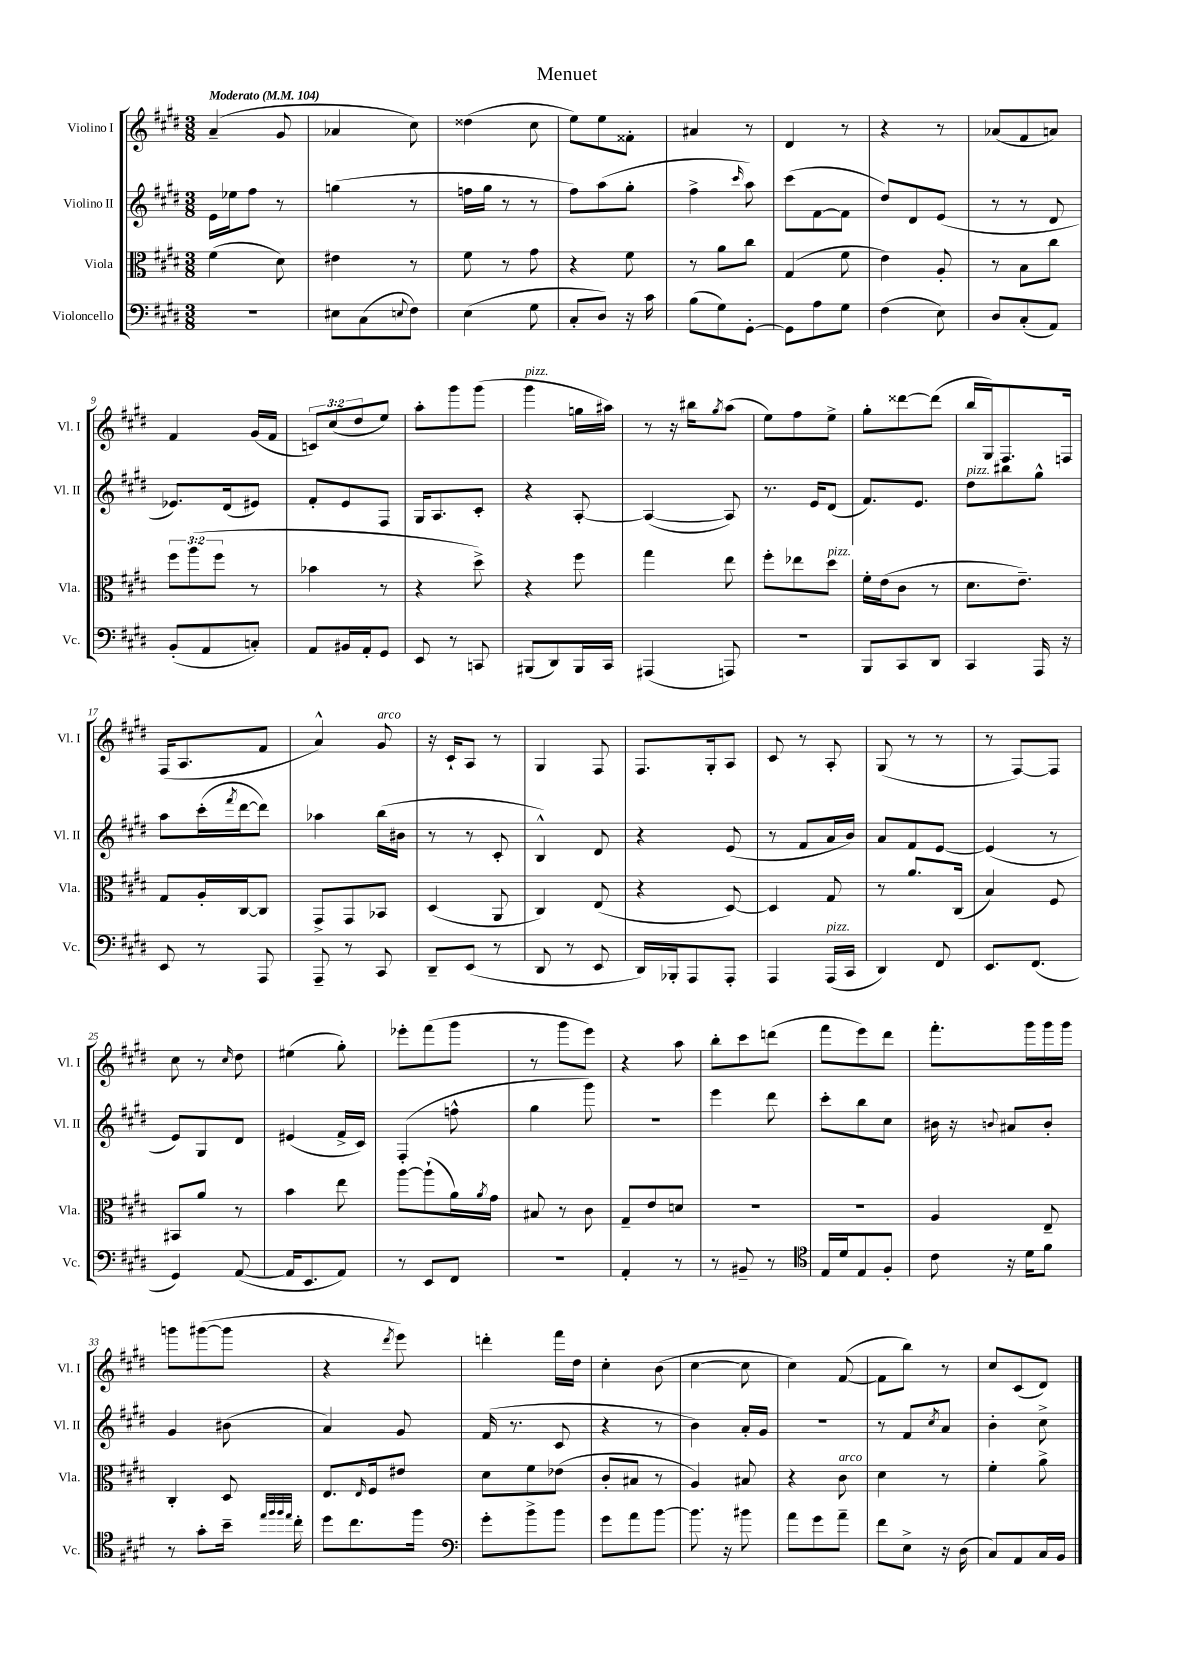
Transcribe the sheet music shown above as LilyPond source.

\header { title = "Menuet" }
<<
\new StaffGroup <<
\new Staff = "s0" \with { instrumentName = "Violino I" shortInstrumentName = "Vl. I" } {
    \clef treble \key e \major \numericTimeSignature \time 3/8 \override Staff.TupletNumber.text = #tuplet-number::calc-fraction-text \tempo "Moderato" 4 = 104
    a'4--( gis'8 |
    aes'4 cis''8) |
    disis''4( cis''8 |
    e''8) e''8 fisis'8-. |
    ais'4 r8 |
    dis'4 r8 |
    r4 r8 |
    aes'8( fis'8 a'8) |
    fis'4 gis'16( fis'16 |
    \tuplet 3/2 { c'8) cis''8( dis''8 } e''8) |
    a''8-. gis'''8 gis'''8( |
    gis'''4^\markup { \italic "pizz." } g''16 ais''16) |
    r8 r16 bis''16 \acciaccatura { gis''8 } a''8( |
    e''8) fis''8 e''8-> |
    gis''8-. disis'''8~ disis'''8( |
    b''16 gis16) fis8. f16 |
    fis16( a8. fis'8 |
    a'4-^) gis'8^\markup { \italic "arco" } |
    r16 cis'16-! a8 r8 |
    gis4 fis8 |
    fis8. gis16-. a8 |
    cis'8 r8 a8-. |
    gis8( r8 r8 |
    r8 fis8~) fis8 |
    cis''8 r8 \grace { cis''16 } dis''8 |
    eis''4( gis''8-.) |
    ees'''8-. fis'''8( gis'''8 |
    r8 gis'''8 e'''8) |
    r4 a''8 |
    b''8-. cis'''8 d'''8( |
    fis'''8 e'''8) dis'''8 |
    fis'''8.-. gis'''16 gis'''16 gis'''16 |
    g'''8 gis'''8~( gis'''8 |
    r4 \acciaccatura { dis'''8 } e'''8) |
    d'''4-. fis'''16 dis''16 |
    cis''4-. b'8( |
    cis''4~ cis''8 |
    cis''4) fis'8~( |
    fis'8 b''8) r8 |
    cis''8 cis'8( dis'8) \bar "|." |
}
\new Staff = "s1" \with { instrumentName = "Violino II" shortInstrumentName = "Vl. II" } {
    \clef treble \key e \major \numericTimeSignature \time 3/8
    e'16 ees''16 fis''8 r8 |
    g''4( r8 |
    f''16 gis''16 r8 r8 |
    fis''8) a''8( gis''8-. |
    fis''4-> \grace { cis'''16 } a''8) |
    cis'''8( fis'8~ fis'8 |
    dis''8) dis'8 e'8( |
    r8 r8 dis'8 |
    ees'8.) dis'16( eis'8) |
    fis'8-. e'8 fis8 |
    gis16 a8. cis'8-. |
    r4 a8~-. |
    a4~( a8) |
    r8. e'16 dis'8( |
    fis'8.) e'8. |
    dis''8^\markup { \italic "pizz." } bis''8 gis''8-^ |
    a''8 cis'''16-.( \acciaccatura { fis'''8 } dis'''16~ dis'''8) |
    aes''4 b''16( bis'16 |
    r8 r8 cis'8-. |
    b4-^) dis'8 |
    r4 e'8( |
    r8 fis'8 a'16 b'16) |
    a'8 fis'8 e'8~ |
    e'4( r8 |
    e'8) gis8 dis'8 |
    eis'4( fis'16-> cis'16) |
    fis4-.( f''8-^ |
    gis''4 gis'''8) |
    R4. |
    e'''4 dis'''8 |
    cis'''8-. b''8 cis''8 |
    bis'16 r16 \appoggiatura { b'8 } ais'8 b'8-. |
    gis'4 bis'8( |
    a'4) gis'8 |
    fis'16( r8. cis'8 |
    r4 r8 |
    b'4) a'16-. gis'16 |
    R4. |
    r8 fis'8 \acciaccatura { cis''8 } a'8 |
    b'4-. cis''8-> \bar "|." |
}
\new Staff = "s2" \with { instrumentName = "Viola" shortInstrumentName = "Vla." } {
    \clef alto \key e \major \numericTimeSignature \time 3/8 \override Staff.TupletNumber.text = #tuplet-number::calc-fraction-text
    fis'4( dis'8) |
    eis'4 r8 |
    fis'8 r8 gis'8 |
    r4 fis'8 |
    r8 a'8 cis''8 |
    gis4( fis'8 |
    e'4) a8-. |
    r8 b8 cis''8 |
    \tuplet 3/2 { fis''8 a''8( fis''8 } r8 |
    bes'4 r8 |
    r4 dis''8->) |
    r4 fis''8 |
    gis''4 e''8 |
    fis''8-. ees''8 dis''8^\markup { \italic "pizz." } |
    fis'16-. e'16( cis'8 r8 |
    dis'8. e'8.--) |
    gis8 a16-. cis16~ cis8 |
    gis,8-> gis,8 bes,8 |
    dis4( a,8 |
    cis4) e8( |
    r4 dis8~) |
    dis4 gis8 |
    r8 a'8. cis16( |
    b4) fis8 |
    bis,8 a'8 r8 |
    b'4 e''8 |
    a''8~ a''8-!( a'16) \acciaccatura { a'8 } gis'16 |
    bis8 r8 cis'8 |
    gis8-- e'8 d'8 |
    R4. |
    R4. |
    a4 e8-- |
    cis4-. dis8 |
    e8. \grace { e16 } fis16 eis'8 |
    dis'8 fis'8 ees'8( |
    cis'8-. bis8 r8 |
    a4) bis8 |
    r4 cis'8^\markup { \italic "arco" } |
    dis'4 r8 |
    fis'4-. a'8-> \bar "|." |
}
\new Staff = "s3" \with { instrumentName = "Violoncello" shortInstrumentName = "Vc." } {
    \clef bass \key e \major \numericTimeSignature \time 3/8
    R4. |
    eis8 cis8( \appoggiatura { e8 } fis8) |
    e4( gis8 |
    cis8-. dis8) r16 cis'16 |
    b8( gis8) gis,8~-. |
    gis,8 a8 gis8 |
    fis4( e8) |
    dis8 cis8-.( a,8) |
    b,8-.( a,8 c8-.) |
    a,8 bis,16 a,16-. gis,8 |
    e,8 r8 c,8 |
    bis,,8( dis,8) bis,,16 cis,16 |
    ais,,4( a,,8) |
    r4. |
    b,,8 cis,8 dis,8 |
    cis,4 a,,16 r16 |
    e,8 r8 a,,8 |
    a,,8-- r8 cis,8 |
    dis,8-- e,8( r8 |
    dis,8 r8 e,8 |
    dis,16) bes,,16-. a,,8 a,,8-. |
    a,,4 a,,16^\markup { \italic "pizz." }( cis,16 |
    dis,4) fis,8 |
    e,8. fis,8.( |
    gis,4) a,8~( |
    a,16 e,8. a,8) |
    r8 e,8 fis,8 |
    R4. |
    a,4-. r8 |
    r8 bis,8-- r8 |
    \clef tenor e16 dis'16 e8 fis8-. |
    cis'8 r16 dis'16 fis'8 |
    r8 gis'8-. b'16-- \grace { e''32 fis''32 fis''32 e''32 } cis''16-. |
    dis''8 cis''8. fis''16 |
    \clef bass gis'8-. b'8-> b'8 |
    gis'8 a'8 b'8~ |
    b'8. r16 bis'8 |
    a'8 gis'8 a'8-- |
    fis'8 e8-> r16 dis16( |
    cis8) a,8 cis16 b,16 \bar "|." |
}
>>
>>
